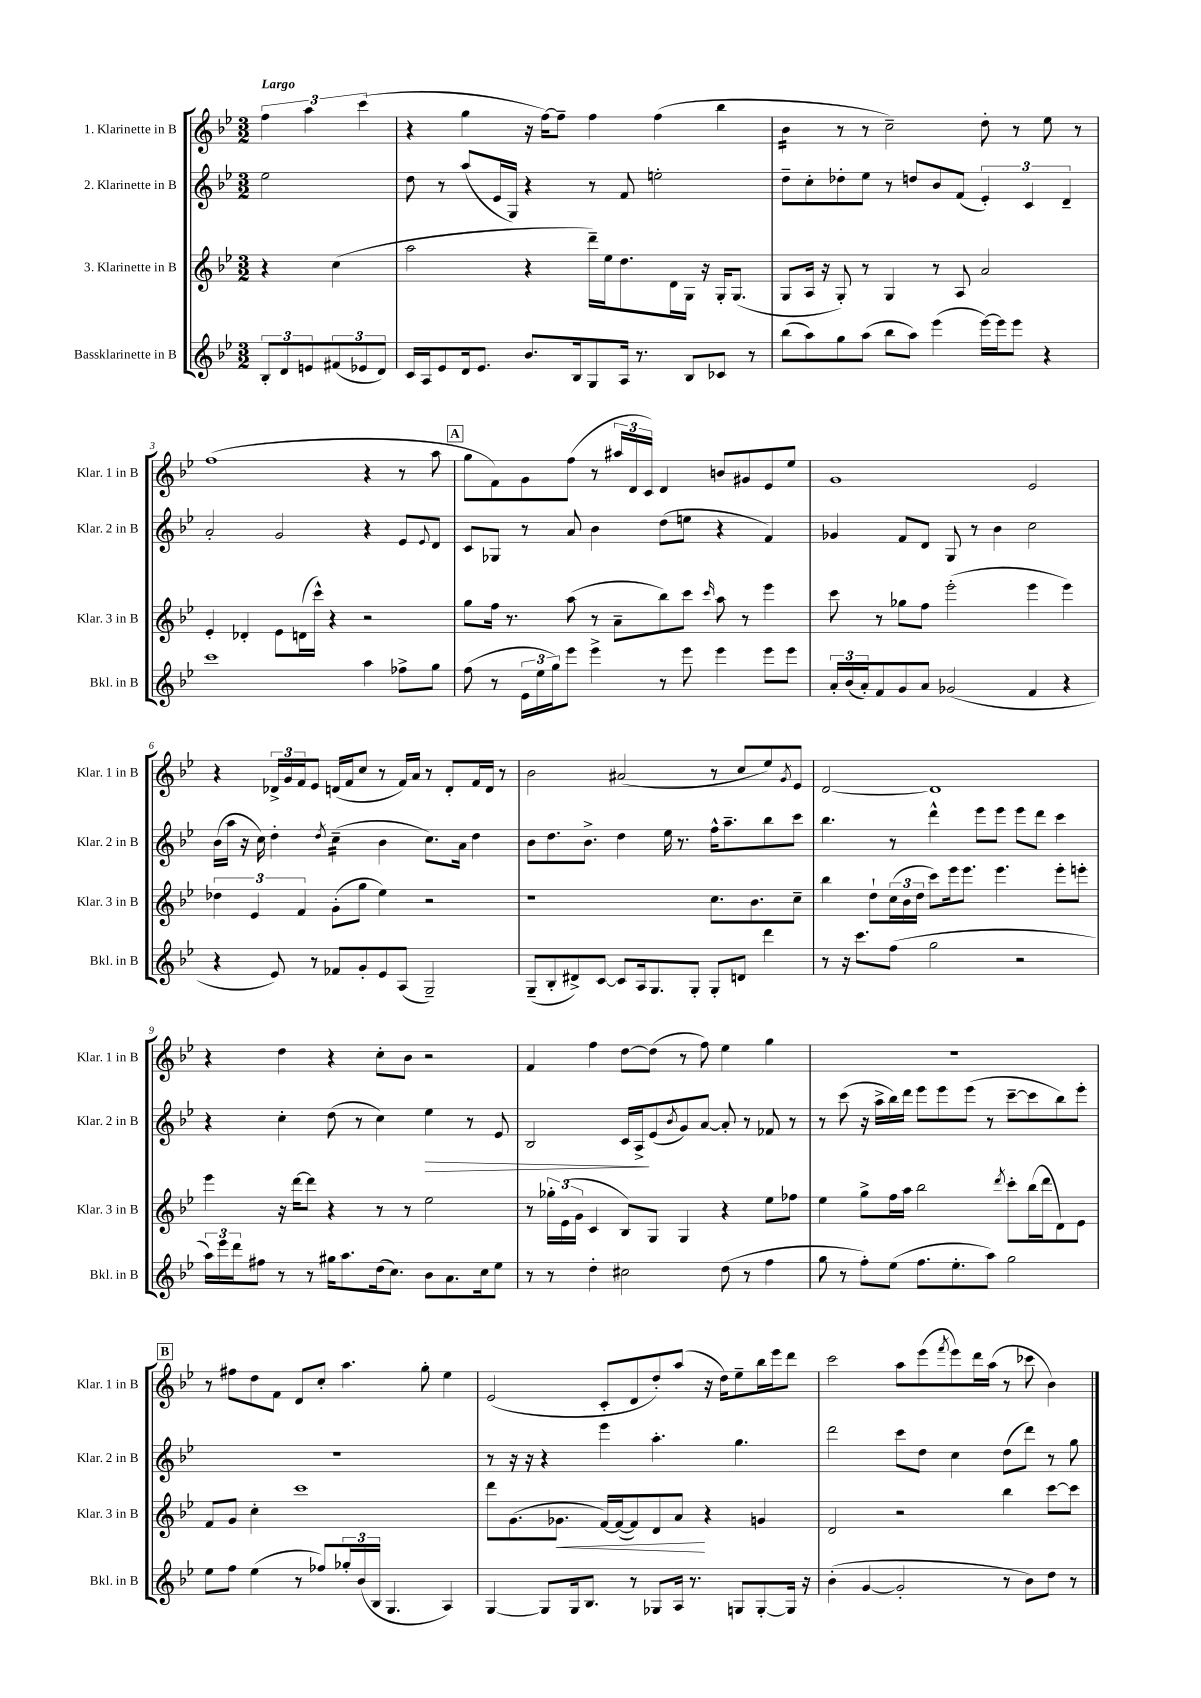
<<
\new StaffGroup <<
\new Staff = "s0" \with { instrumentName = "1. Klarinette in B" shortInstrumentName = "Klar. 1 in B" } {
    \clef treble \key bes \major \numericTimeSignature \time 3/2 \partial 2 \tempo "Largo"
    \tuplet 3/2 { f''4 a''4 c'''4( } |
    r4 g''4 r16 f''16~) f''8-- f''4 f''4( bes''4 |
    bes'4:16 r8 r8 c''2--) d''8-. r8 ees''8 r8 |
    f''1( r4 r8 a''8 |
    \mark \markup { \box "A" } g''8 f'8) g'8 f''8( r8 \tuplet 3/2 { ais''16 d'16 c'16) } d'4 b'8 gis'8 ees'8 ees''8 |
    g'1 ees'2 |
    r4 \tuplet 3/2 { des'16-> g'16 f'16 } ees'8 d'16( f'16 c''8 r8 f'16) a'16 r8 d'8-. f'16 d'16 r8 |
    bes'2 ais'2( r8 c''8 ees''8) \acciaccatura { g'8 } ees'8 |
    d'2~ d'1 |
    r4 d''4 r4 c''8-. bes'8 r2 |
    f'4 f''4 d''8~ d''8( r8 f''8) ees''4 g''4 |
    R1. |
    \mark \markup { \box "B" } r8 fis''8 d''8 f'8 d'8 c''8-. a''4. g''8-. ees''4 |
    ees'2( c'8-. d'8 d''8-.) a''8( r16 d''16) ees''8-- bes''16 ees'''16 d'''8 |
    c'''2 a''8 ees'''8( \acciaccatura { f'''8 } ees'''8) d'''16 a''16( r8 ces'''8 bes'4) \bar "|." |
}
\new Staff = "s1" \with { instrumentName = "2. Klarinette in B" shortInstrumentName = "Klar. 2 in B" } {
    \clef treble \key bes \major \numericTimeSignature \time 3/2 \partial 2
    ees''2 |
    d''8 r8 a''8( ees'16 g16) r4 r8 f'8 e''2-. |
    d''8-- c''8-. des''8-. ees''8 r8 d''8 bes'8 f'8( \tuplet 3/2 { ees'4-.) c'4 d'4-- } |
    a'2-. g'2 r4 ees'8 \appoggiatura { ees'8 } d'8 |
    \mark \markup { \box "A" } c'8 ges8 r8 a'8 bes'4 d''8( e''8 r4 f'4) |
    ges'4 f'8 d'8 g8 r8 bes'4 c''2 |
    bes'16( a''16 r16 c''16) d''4-. \acciaccatura { d''8 } c''4:16--( bes'4 c''8.) a'16 d''4 |
    bes'8 d''8. bes'8.-> d''4 ees''16 r8. f''16-^ a''8.-- bes''8 c'''8 |
    bes''4. r8 d'''4-^ ees'''8 ees'''8 ees'''8 d'''8 c'''4 |
    r4 c''4-. d''8( r8 c''4) ees''4\> r8 ees'8 |
    bes2 c'16 a16->\! ees'8( \acciaccatura { bes'8 } g'8) a'8~ a'8-. r8 fes'8 r8 |
    r8 c'''8( r16 a''16-> bes''16) d'''16 ees'''8 ees'''8 ees'''8( r8 c'''8~-- c'''8 bes''8) ees'''8-. |
    \mark \markup { \box "B" } R1. |
    r8 r16 r16 r4 ees'''4 a''4.-. g''4. |
    d'''2 c'''8 d''8 c''4 d''8( d'''8) r8 g''8 \bar "|." |
}
\new Staff = "s2" \with { instrumentName = "3. Klarinette in B" shortInstrumentName = "Klar. 3 in B" } {
    \clef treble \key bes \major \numericTimeSignature \time 3/2 \partial 2
    r4 c''4( |
    a''2 r4 d'''16--) ees''16 d''8. d'16 g16 r16 g16-. g8.( |
    g8 a16 r16 g8-.) r8 g4 r8 a8 a'2 |
    ees'4-. des'4-. ees'8 d'16( c'''16-^) r4 r2 |
    \mark \markup { \box "A" } g''8 f''16 r8. a''8( r8 a'8-- bes''8) c'''8 \grace { c'''16 } a''8 r8 ees'''4 |
    c'''8 r8 ges''8 f''8 ees'''2-.( ees'''4 ees'''4) |
    \tuplet 3/2 { des''4 ees'4 f'4 } g'8-.( g''8 ees''4) r2 |
    r1 c''8. bes'8. c''8-- |
    bes''4 d''8-! \tuplet 3/2 { c''16( bes'16 d''16 } c'''8) ees'''16 ees'''8. ees'''4. ees'''8-. e'''8-. |
    ees'''4 r16 d'''16~ d'''8 r4 r8 r8 ees''2 |
    r8 \tuplet 3/2 { ges''16-. ees'16( g'16 } c'4 bes8) g8 g4 r4 ees''8 fes''8 |
    ees''4 g''8-> f''16 a''16 bes''2 \acciaccatura { d'''8 } c'''8-. bes''16( d'''16 d'8) ees'8 |
    \mark \markup { \box "B" } f'8 g'8 c''4-. c'''1 |
    d'''8 g'8.( ges'8.\< f'16~) f'16~( f'8) d'8 a'8\! r4 g'4 |
    d'2 r2 bes''4 c'''8~ c'''8 \bar "|." |
}
\new Staff = "s3" \with { instrumentName = "Bassklarinette in B" shortInstrumentName = "Bkl. in B" } {
    \clef treble \key bes \major \numericTimeSignature \time 3/2 \partial 2
    \tuplet 3/2 { bes8-. d'8 e'8 } \tuplet 3/2 { fis'8( ees'8 d'8) } |
    c'16 a16 ees'8 d'16 ees'8. bes'8. bes16 g8 a16 r8. bes8 ces'8 r8 |
    bes''8( a''8) g''8 a''8( bes''8 a''8) ees'''4( ees'''16~) ees'''16 ees'''8 r4 |
    c'''1 a''4 fes''8-> g''8 |
    \mark \markup { \box "A" } f''8( r8 \tuplet 3/2 { ees'16 ees''16 g''16) } ees'''8 ees'''4-> r8 ees'''8 ees'''4 ees'''8 ees'''8 |
    \tuplet 3/2 { a'16-. bes'16( a'16-.) } f'8 g'8 a'8 ges'2( f'4 r4 |
    r4 ees'8) r8 fes'8 g'8-. ees'8 a8( g2--) |
    g8--( bes8-. dis'8->) c'8~ c'8 a16 g8. g8-. g8-. d'8 d'''4 |
    r8 r16 c'''8. f''8( g''2 r2 |
    \tuplet 3/2 { a''16) ees'''16 d'''16 } fis''8 r8 r8 gis''16 a''8. d''16( c''8.) bes'8 a'8. c''16 ees''8 |
    r8 r8 d''4-. cis''2 d''8( r8 f''4 |
    g''8 r8 f''8-.) ees''8( f''8. ees''8.-. a''8) g''2 |
    \mark \markup { \box "B" } ees''8 f''8 ees''4( r8 fes''8) \tuplet 3/2 { ges''16-. bes'16( bes16 } g4. a4) |
    g4~ g8 g16 bes8. r8 ges8 a16 r8. g8 g8~-. g16 r16 |
    bes'4-.( g'4~ g'2-. r8 bes'8) d''8 r8 \bar "|." |
}
>>
>>
